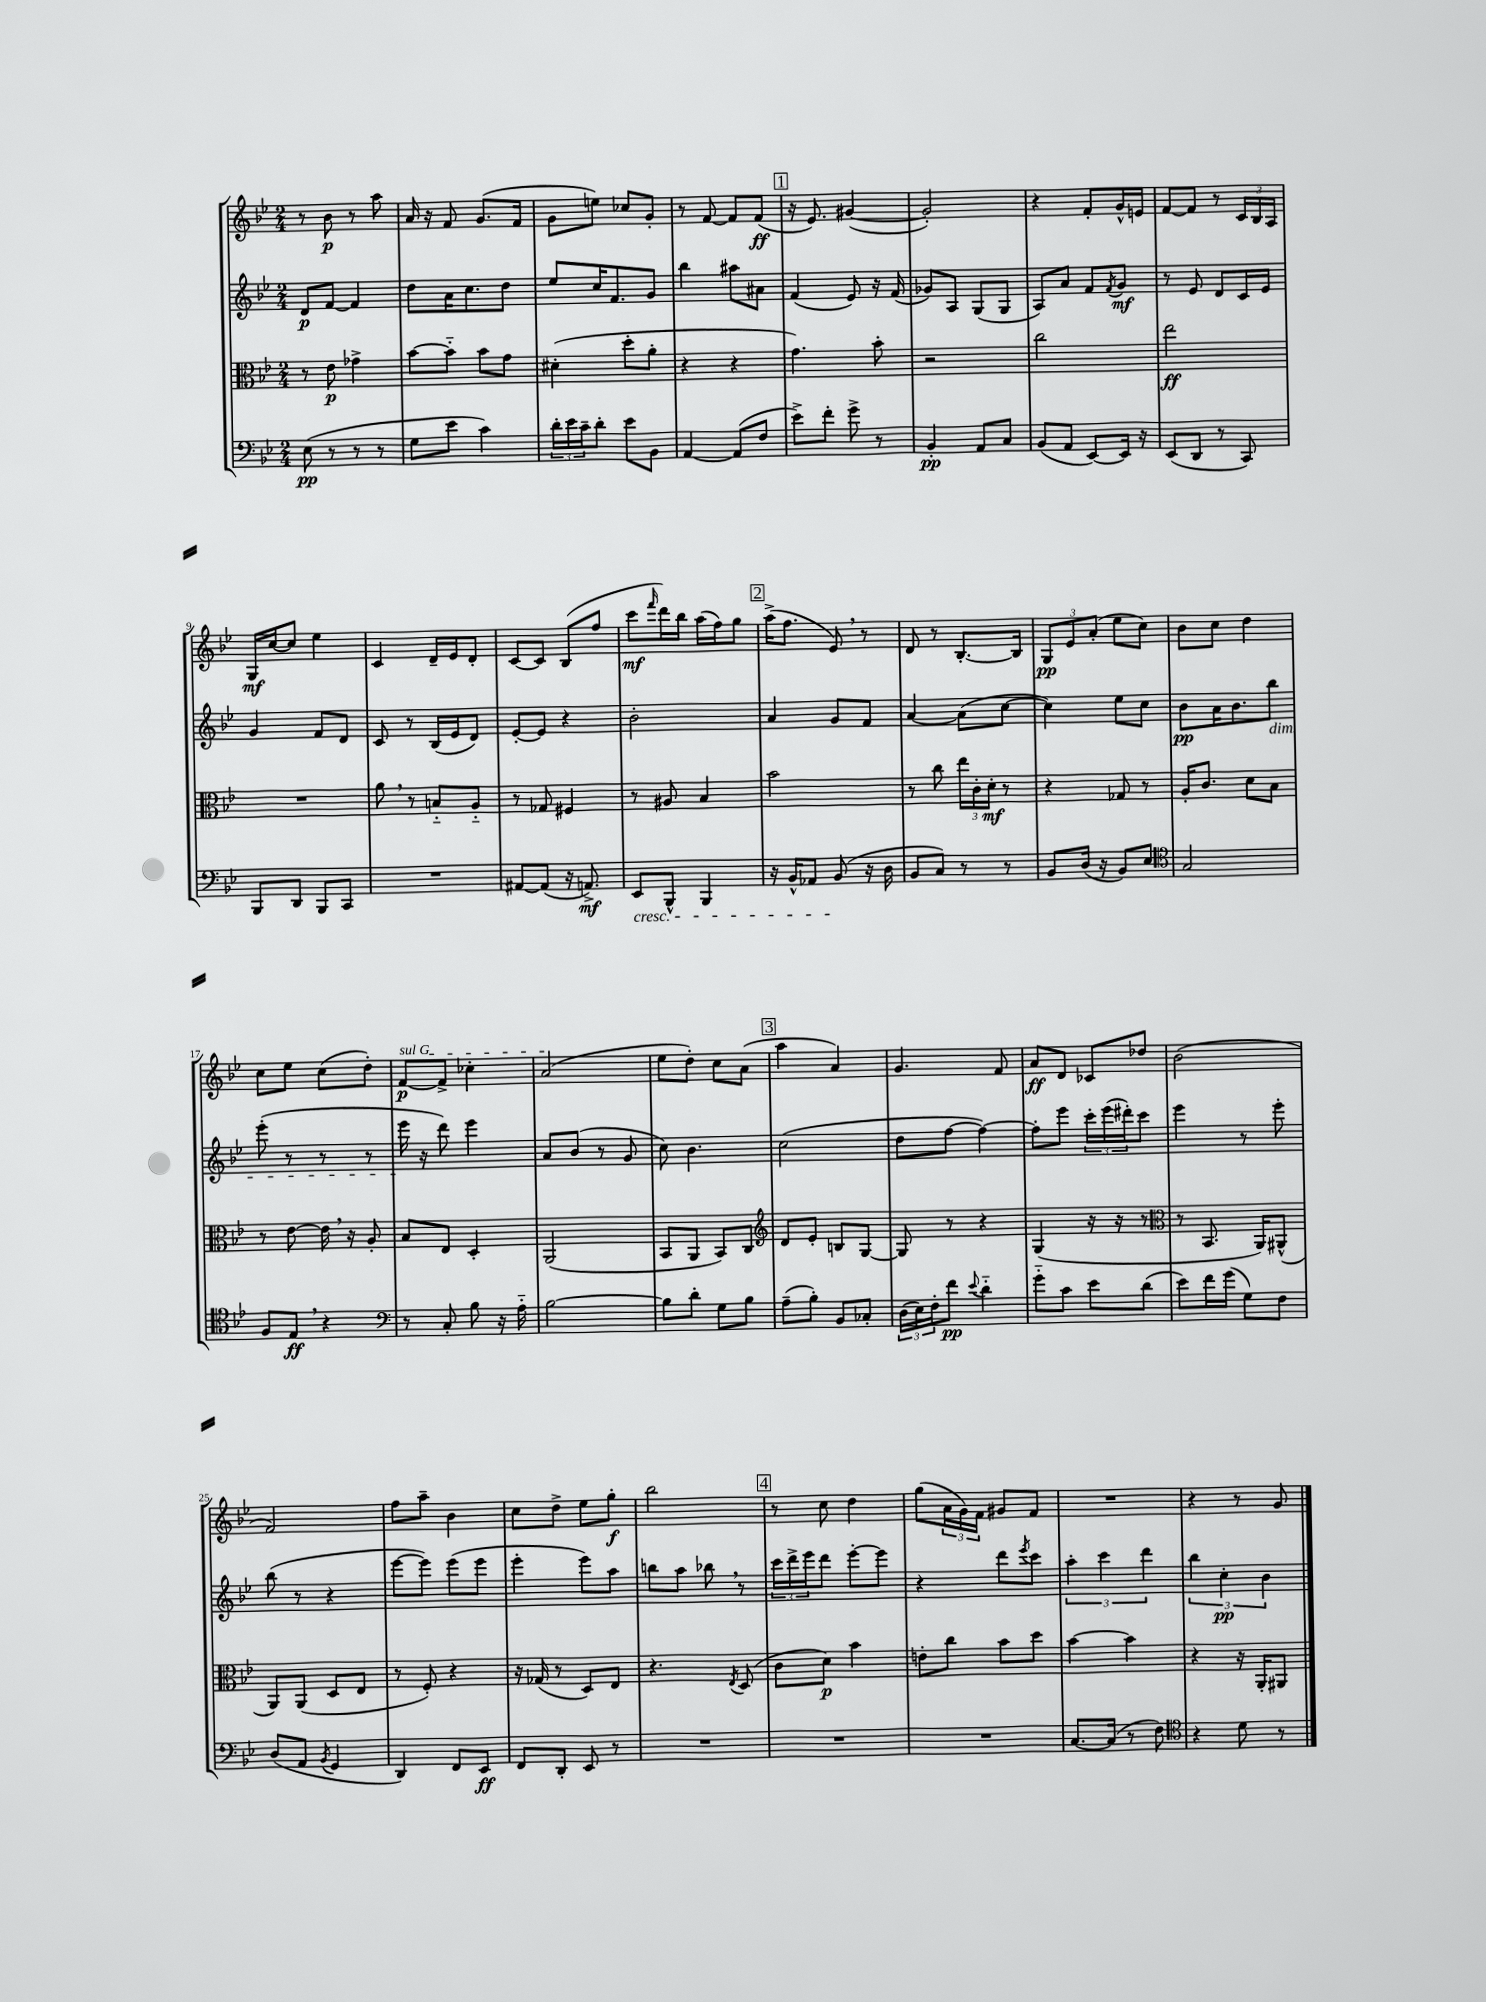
<<
\new StaffGroup <<
\new Staff = "s0" {
    \clef treble \key bes \major \numericTimeSignature \time 2/4
    r8 bes'8\p r8 a''8 |
    a'16 r16 f'8 g'8.( f'16 |
    g'8 e''8) ces''8 g'8-. |
    r8 f'8~ f'8 f'8\ff( |
    \mark \markup { \box "1" } r16 ees'8.) gis'4~( |
    gis'2-.) |
    r4 f'8-. g'16-^ e'16 |
    f'8~ f'8 r8 \tuplet 3/2 { c'16 bes16 a16 } |
    g16\mf c''16~ c''8 ees''4 |
    c'4 d'16-- ees'16 d'8-. |
    c'8~ c'8 bes8( f''8 |
    c'''8\mf \grace { f'''16 } d'''16) bes''16 a''16( f''16) g''8 |
    \mark \markup { \box "2" } a''16->( f''8. ees'8) \breathe r8 |
    d'8 r8 bes8.~-. bes16 |
    \tuplet 3/2 { g8\pp ees'8 a'8-.( } ees''8 c''8) |
    bes'8 c''8 d''4 |
    c''8 ees''8 c''8( d''8-.) |
    \once \override TextSpanner.bound-details.left.text = \markup { \italic "sul G" } f'8~\p\startTextSpan f'8-> ces''4-. |
    a'2\stopTextSpan( |
    ees''8 d''8-.) c''8 a'8( |
    \mark \markup { \box "3" } a''4 a'4) |
    g'4. f'8 |
    a'8\ff d'8 ces'8 des''8 |
    bes'2( |
    f'2) |
    f''8 a''8-- bes'4 |
    c''8 d''8-> ees''8 g''8-.\f |
    bes''2 |
    \mark \markup { \box "4" } r8 c''8 d''4 |
    g''8( \tuplet 3/2 { a'16 g'16) f'16 } gis'8 f'8 |
    R2 |
    r4 r8 g'8 \bar "|." |
}
\new Staff = "s1" {
    \clef treble \key bes \major \numericTimeSignature \time 2/4
    d'8\p f'8~ f'4 |
    d''8 a'16 c''8. d''8 |
    ees''8 c''16 f'8. g'8 |
    bes''4 ais''8 ais'8 |
    \mark \markup { \box "1" } f'4( ees'8) r16 f'16( |
    ges'8) a8 g8( g8 |
    a8) a'8 f'8 \acciaccatura { f'8 } g'8\mf |
    r8 ees'8 d'8 c'16 ees'16 |
    g'4 f'8 d'8 |
    c'8 r8 bes16( ees'16 d'8) |
    ees'8~-. ees'8 r4 |
    bes'2-. |
    \mark \markup { \box "2" } a'4 g'8 f'8 |
    a'4~ a'8( c''8~ |
    c''4) ees''8 c''8 |
    bes'8\pp a'16 bes'8. bes''8\dim |
    ees'''8-.( r8 r8 r8 |
    ees'''16\! r16 d'''8) ees'''4 |
    a'8 bes'8( r8 g'8 |
    c''8) bes'4. |
    \mark \markup { \box "3" } c''2( |
    d''8 f''8~ f''4~) |
    f''8-. ees'''8 \tuplet 3/2 { c'''16-. ees'''16( dis'''16-.) } c'''8 |
    ees'''4 r8 ees'''8-. |
    bes''8( r8 r4 |
    ees'''8~ ees'''8) ees'''8( ees'''8 |
    ees'''4-. ees'''8) a''8 |
    b''8 a''8 bes''8 \breathe r8 |
    \mark \markup { \box "4" } \tuplet 3/2 { c'''16 d'''16-> ees'''16 } d'''8 ees'''8~-. ees'''8 |
    r4 d'''8 \acciaccatura { ees'''8 } c'''8 |
    \tuplet 3/2 { a''4-. c'''4 d'''4 } |
    \tuplet 3/2 { bes''4 c''4-.\pp bes'4 } \bar "|." |
}
\new Staff = "s2" {
    \clef alto \key bes \major \numericTimeSignature \time 2/4
    r8 ees'8\p ges'4-> |
    bes'8~ bes'8-_ bes'8 g'8 |
    dis'4-.( d''8-. a'8-. |
    r4 r4 |
    \mark \markup { \box "1" } g'4.) bes'8-. |
    r2 |
    c''2 |
    ees''2\ff |
    R2 |
    a'8 \breathe r8 b8-_ a8-_ |
    r8 ges8 fis4 |
    r8 ais8 bes4 |
    \mark \markup { \box "2" } bes'2 |
    r8 c''8 \tuplet 3/2 { ees''16 c'16-. d'16-.\mf } r8 |
    r4 ges8 r8 |
    a16-. c'8. d'8 bes8 |
    r8 ees'8~ ees'16 \breathe r16 a8-. |
    bes8 ees8 d4-. |
    a,2( |
    bes,8 a,8 bes,8) c8 |
    \mark \markup { \box "3" } \clef treble d'8 ees'8-. b8 g8~ |
    g8 r8 r4 |
    g4( r16 r16 r8 |
    \clef alto r8 bes,8. a,16) ais,8-^( |
    a,8) a,8( d8 ees8 |
    r8 f8-.) r4 |
    r16 ges16( r8 d8) ees8 |
    r4. \acciaccatura { ees8 } d8( |
    \mark \markup { \box "4" } c'8 d'8\p) bes'4 |
    e'8-. c''8 bes'8 d''8 |
    bes'4~ bes'4 |
    r4 r16 a,16-. ais,8 \bar "|." |
}
\new Staff = "s3" {
    \clef bass \key bes \major \numericTimeSignature \time 2/4
    ees8\pp( r8 r8 r8 |
    g8 ees'8 c'4) |
    \tuplet 3/2 { d'16-. ees'16 c'16-- } d'8-. ees'8 bes,8 |
    a,4~ a,8( f8 |
    \mark \markup { \box "1" } ees'8->) f'8-. g'8-> r8 |
    bes,4-.\pp a,8 c8 |
    bes,8( a,8 ees,8~) ees,16 r16 |
    ees,8( d,8 r8 c,8) |
    bes,,8 d,8 bes,,8 c,8 |
    R2 |
    ais,8~ ais,8( r16 a,8.->\mf) |
    ees,8\cresc bes,,8-^ bes,,4 |
    \mark \markup { \box "2" } r16 bes,16-^ aes,8 bes,8\!( r16 d16 |
    bes,8 c8) r8 r8 |
    bes,8 d16( r16 bes,8) ees8 |
    \clef tenor g2 |
    f8 ees8\ff \breathe r4 |
    \clef bass r8 c8-. bes8 r16 a16-_ |
    bes2~ |
    bes8 d'8-. g8 bes8 |
    \mark \markup { \box "3" } a8--( bes8-.) bes,8 ces8-. |
    \tuplet 3/2 { d16( ees16) f16-. } f'8\pp \appoggiatura { ees'8 } d'4-_ |
    g'8-_ c'8 ees'8 d'8( |
    ees'8) f'16 g'16( g8) f8 |
    d8( a,8 \acciaccatura { bes,8 } g,4 |
    d,4) f,8 ees,8\ff |
    f,8 d,8-. ees,8 r8 |
    R2 |
    \mark \markup { \box "4" } R2 |
    R2 |
    c8.~ c16( r8 f8) |
    \clef tenor r4 d'8 r8 \bar "|." |
}
>>
>>
